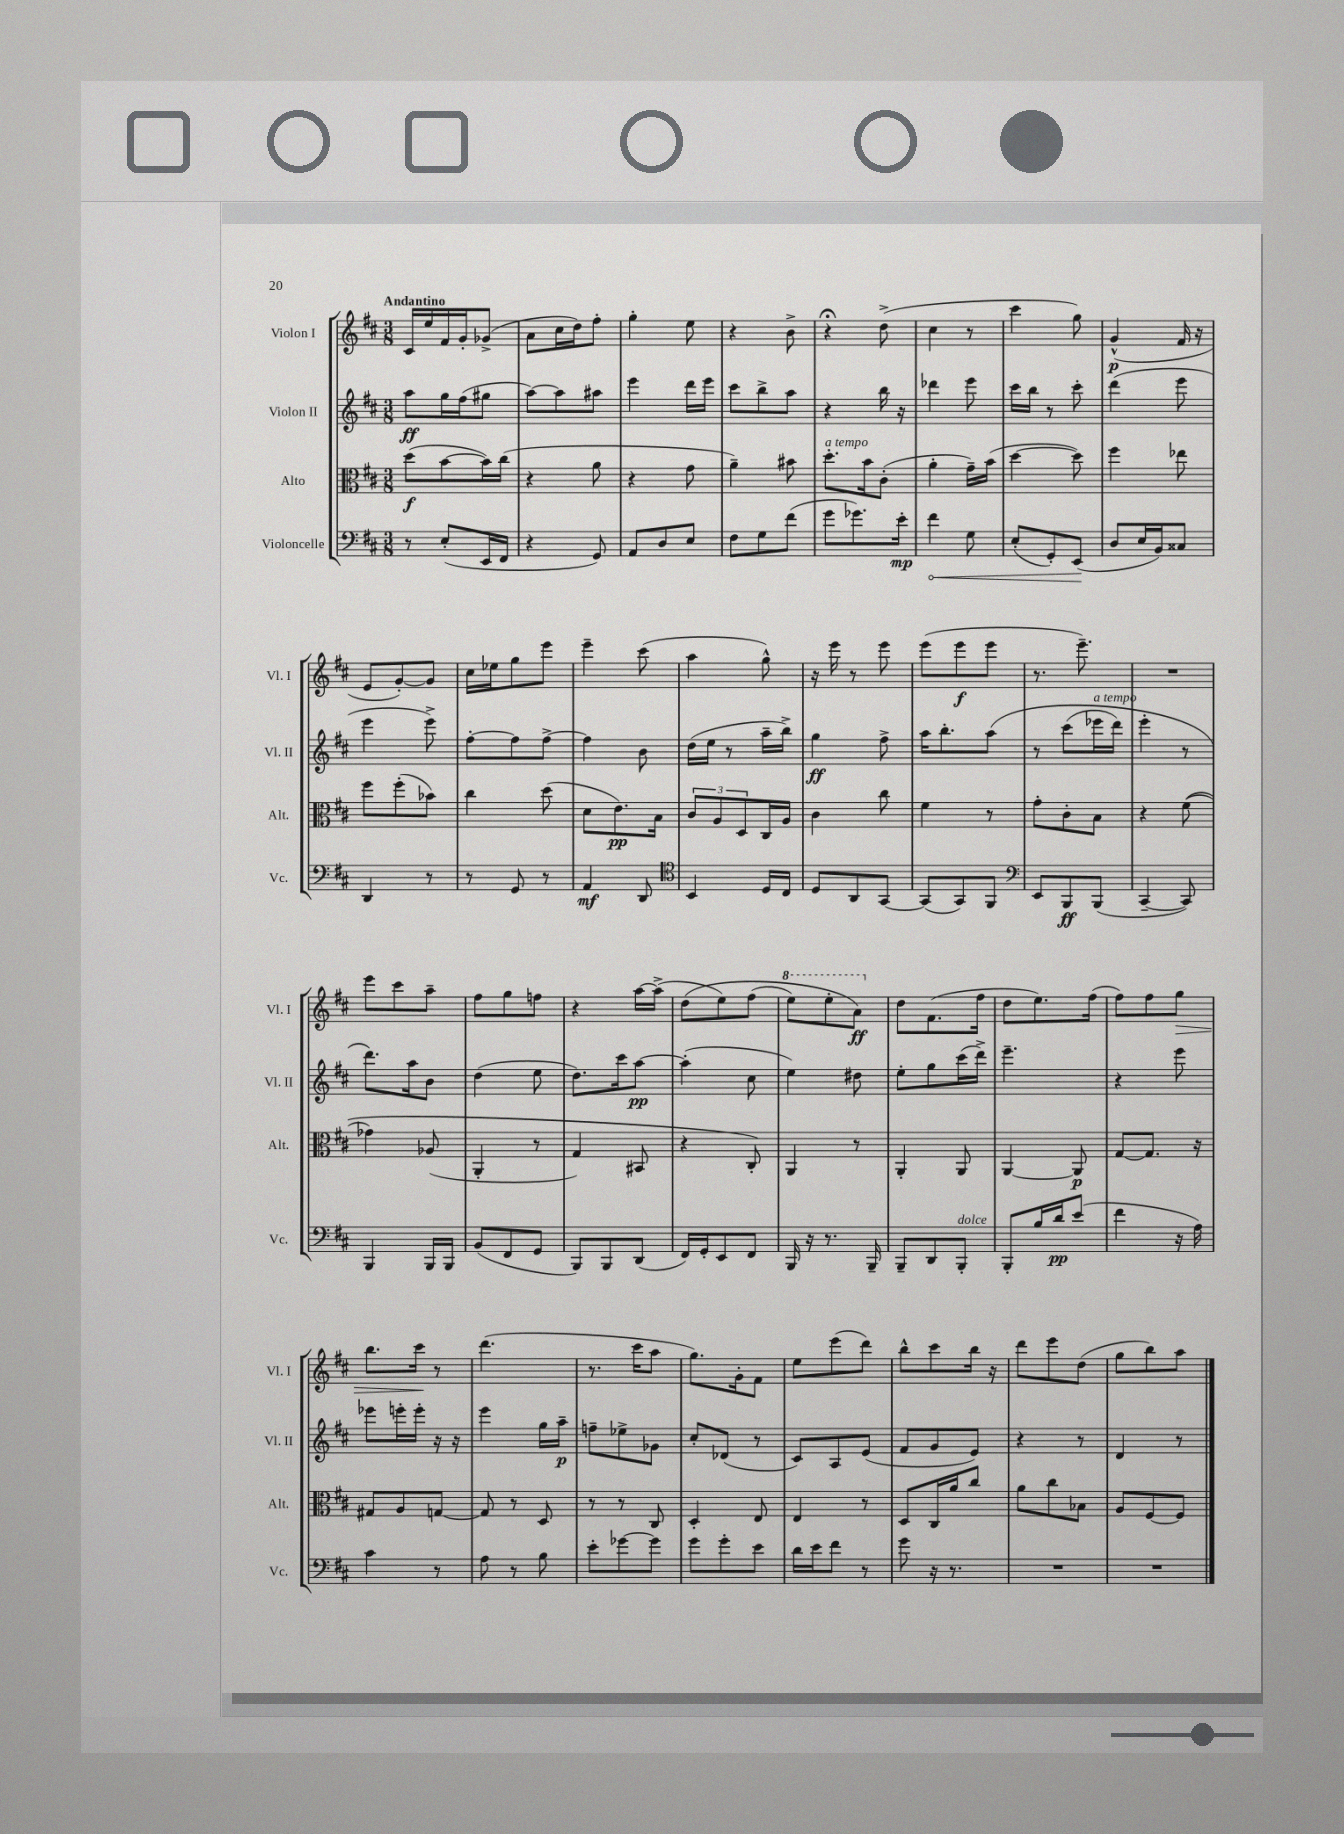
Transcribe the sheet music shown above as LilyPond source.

<<
\new StaffGroup <<
\new Staff = "s0" \with { instrumentName = "Violon I" shortInstrumentName = "Vl. I" } {
    \clef treble \key d \major \numericTimeSignature \time 3/8 \tempo "Andantino"
    cis'16 e''16 fis'16 g'16-. ges'8->( |
    a'8 cis''16 d''16) fis''8-. |
    g''4-. e''8 |
    r4 b'8-> |
    r4\fermata d''8->( |
    cis''4 r8 |
    cis'''4 g''8) |
    g'4-^\p( fis'16 r16 |
    e'8 g'8~-.) g'8 |
    cis''16 ees''16 g''8 e'''8 |
    e'''4-- cis'''8( |
    a''4 g''8-^) |
    r16 e'''16 r8 e'''8 |
    e'''8( e'''8\f e'''8 |
    r8. e'''8.--) |
    R4. |
    e'''8 cis'''8 a''8-- |
    fis''8 g''8 f''8 |
    r4 a''16~ a''16->( |
    d''8\( e''8) fis''8( |
    \ottava #1 e'''8) e'''8-. a''8\ff\) \ottava #0 |
    d''8 fis'8.( fis''16 |
    d''8 e''8.) fis''16( |
    fis''8) fis''8 g''8\> |
    b''8. cis'''16\! r8 |
    d'''4.( |
    r8. cis'''16 a''8 |
    g''8.) g'16-. fis'8 |
    e''8 e'''8( d'''8) |
    b''8-^ cis'''8 b''16 r16 |
    d'''8 e'''8 d''8( |
    g''8 b''8) a''8 \bar "|." |
}
\new Staff = "s1" \with { instrumentName = "Violon II" shortInstrumentName = "Vl. II" } {
    \clef treble \key d \major \numericTimeSignature \time 3/8
    a''8\ff g''16 fis''16( gis''8 |
    a''8~) a''8 ais''8 |
    e'''4 d'''16 e'''16 |
    cis'''8 b''8-> a''8 |
    r4 b''16 r16 |
    des'''4 e'''8 |
    cis'''16 b''16 r8 cis'''8-. |
    d'''4( e'''8 |
    e'''4 e'''8->) |
    fis''8~-. fis''8 fis''8~-> |
    fis''4 b'8 |
    d''16( e''16 r8 a''16-- b''16->) |
    g''4\ff fis''8-> |
    a''16 b''8.-. a''8\( |
    r8 cis'''8( ees'''16^\markup { \italic "a tempo" } d'''16) |
    e'''4-. r8 |
    d'''8.\) a''16 b'8 |
    d''4( e''8 |
    d''8.) cis'''16 a''8~\pp |
    a''4-.( cis''8 |
    e''4) dis''8 |
    e''8-. g''8 cis'''16( d'''16->) |
    e'''4.-- |
    r4 e'''8 |
    ees'''8 e'''16-. e'''16-. r16 r16 |
    e'''4 g''16 a''16--\p |
    f''8-- ees''8-> ges'8 |
    cis''8-. des'8( r8 |
    cis'8) a8 e'8( |
    fis'8 g'8 e'8) |
    r4 r8 |
    d'4 r8 \bar "|." |
}
\new Staff = "s2" \with { instrumentName = "Alto" shortInstrumentName = "Alt." } {
    \clef alto \key d \major \numericTimeSignature \time 3/8
    d''8\f( b'8~ b'16) cis''16( |
    r4 a'8 |
    r4 g'8 |
    a'4--) bis'8 |
    d''8.-.^\markup { \italic "a tempo" } b'16 cis'8-.( |
    a'4-. g'16--) b'16( |
    d''4~ d''8) |
    fis''4 ees''8 |
    fis''8 fis''8-.( bes'8) |
    cis''4 d''8( |
    d'8 e'8.\pp) b16 |
    \tuplet 3/2 { cis'8 a8 d8 } cis16 a16 |
    cis'4 cis''8 |
    fis'4 r8 |
    g'8-. cis'8-. b8 |
    r4 fis'8(\( |
    ges'4) aes8( |
    a,4-. r8 |
    g4) bis,8 |
    r4 cis8-.\) |
    a,4 r8 |
    a,4-. a,8 |
    a,4~ a,8\p |
    g8~ g8. r16 |
    gis8 a8 g8~ |
    g8 r8 d8 |
    r8 r8 cis8 |
    d4-. e8 |
    e4 r8 |
    d8 cis16 a'16 cis''8 |
    a'8 cis''8 bes8 |
    a8 fis8~ fis8 \bar "|." |
}
\new Staff = "s3" \with { instrumentName = "Violoncelle" shortInstrumentName = "Vc." } {
    \clef bass \key d \major \numericTimeSignature \time 3/8
    r8 e8-.( e,16 fis,16 |
    r4 g,8) |
    a,8 d8 e8 |
    fis8 g8 fis'8( |
    g'8 ges'8.) e'16-.\mp |
    \once \override Hairpin.circled-tip = ##t fis'4\< g8 |
    e8-.( g,8-.) e,8\!( |
    d8 e16 b,16) cisis8 |
    d,4 r8 |
    r8 g,8 r8 |
    a,4\mf d,8 |
    \clef tenor b,4 d16 cis16 |
    d8 a,8 g,8~ |
    g,8( g,8) fis,8 |
    \clef bass e,8 b,,8\ff b,,8( |
    cis,4~-- cis,8) |
    b,,4 b,,16 b,,16 |
    b,8( fis,8 g,8 |
    b,,8) b,,8 d,8( |
    fis,16) g,16-. e,8 fis,8 |
    b,,16 r16 r8. b,,16-- |
    b,,8-- d,8 b,,8-.^\markup { \italic "dolce" } |
    b,,8-. b16 d'16\pp e'8( |
    fis'4 r16 a16) |
    cis'4 r8 |
    a8 r8 b8 |
    e'8-. ges'8~ ges'8 |
    g'8 g'8-. e'8 |
    d'16 e'16 fis'8 r8 |
    g'8 r16 r8. |
    R4. |
    R4. \bar "|." |
}
>>
>>
\layout { \context { \Score \remove "Bar_number_engraver" } }
